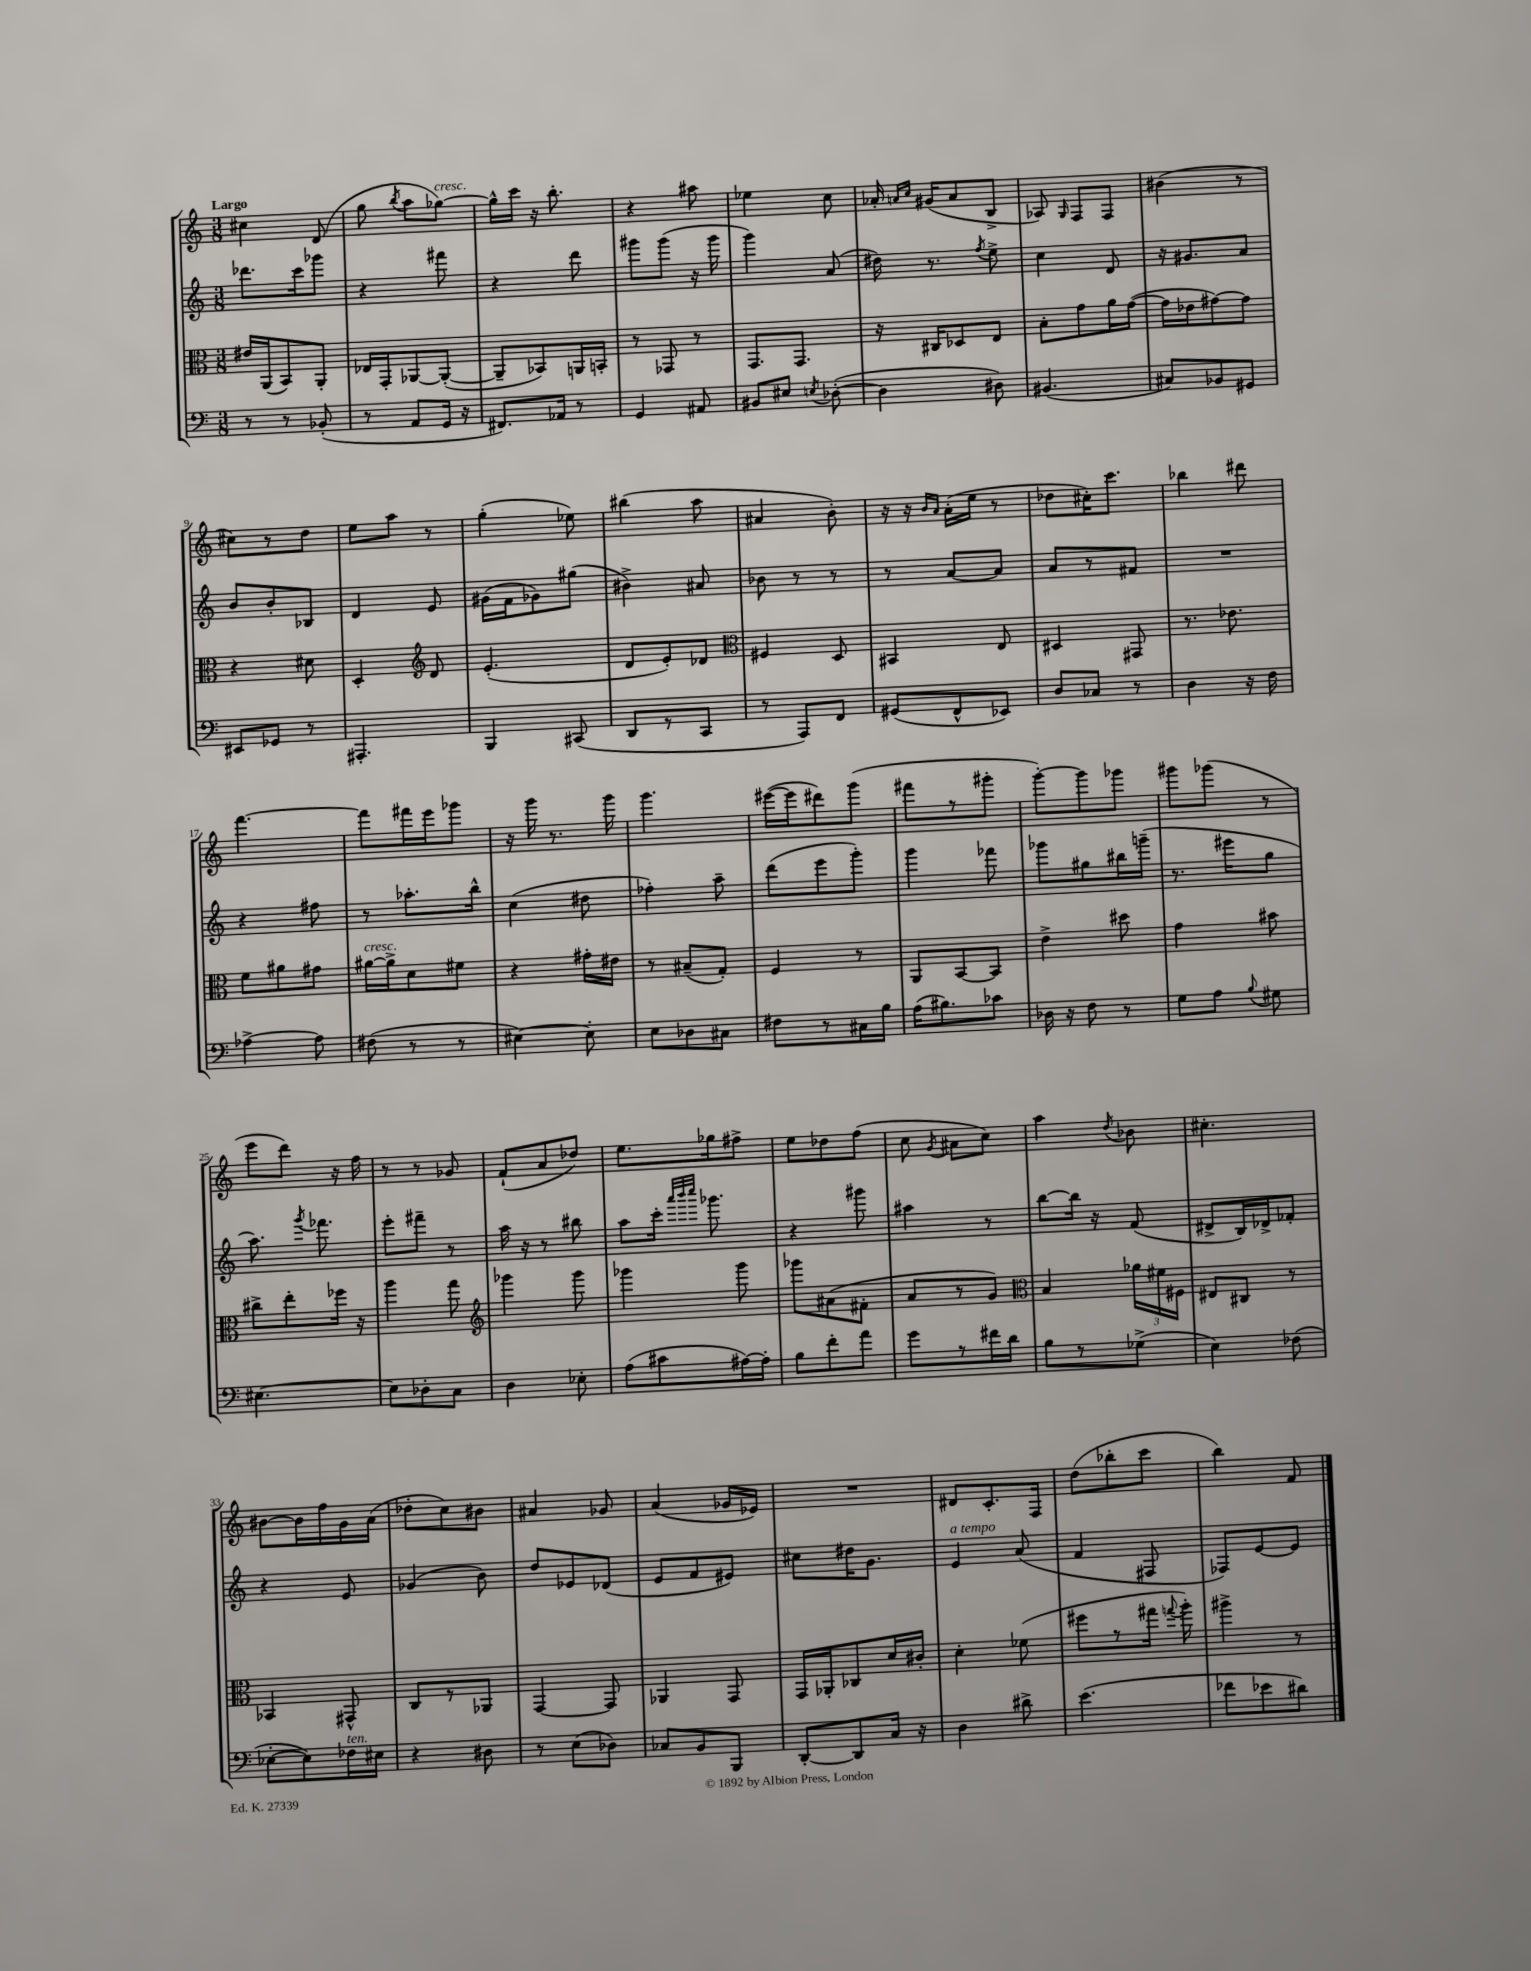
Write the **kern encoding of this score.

**kern	**kern	**kern	**kern
*staff4	*staff3	*staff2	*staff1
*clefF4	*clefC3	*clefG2	*clefG2
*k[]	*k[]	*k[]	*k[]
*M3/8	*M3/8	*M3/8	*M3/8
8r	16e#	8.ddd-	4cc#
.	(16AA	.	.
8r	8BB)	.	.
.	.	16ccc	.
(8BB-'	8AA'	8ggg-	(8d
=	=	=	=
8r	16E-	4r	8gg
.	16GG'	.	.
.	.	.	8qbb
8AA	[8AA-	.	8aa
16GG	(8AA-'_	8fff#	[8gg-)
16r	.	.	.
=	=	=	=
8.FF#)	8AA-~]	4r	16gg-^^]
.	.	.	16ccc
.	8BB-)	.	16r
16AA-	.	.	8.bb'
8r	16AA	8ddd	.
.	16BB'	.	.
=	=	=	=
4GG	8r	8ggg#	4r
.	8GG-	(8ggg#	.
8AA#	8r	16r	8aa#
.	.	16ggg#	.
=	=	=	=
8BB#	8.GG	4ggg)	4ee-
8E#	.	.	.
.	8.GG	.	.
8qE	.	.	.
([8D-'	.	(8a	8cc
=	=	=	=
4D-]	16r	16dd#)	16a-'
.	.	.	16qqa
.	.	.	16qqcc
.	16C#	8.r	(16g#
.	8D-	.	8a
.	.	8qff	.
8D#)	8E	8ee^	8B^
=	=	=	=
(4.BB#	8B'	4cc	8A-)
.	.	.	16qqG
.	8g	.	8F
.	16a	8d	8F
.	([16g	.	.
=	=	=	=
8C#)	16g]	16r	(4b#
.	16e-	8.g#	.
8BB-	[8g#)	.	.
8GG#	8g#]	8a	8r
=	=	=	=
8EE#	4r	8b	8cc#)
8GG-	.	8b'	8r
8r	8d#	8B-	8dd
=	=	=	=
4.AAA#'	4D'	4d	8ee
.	.	.	8aa
*	*clefG2	*	*
.	8d	8e	8r
=	=	=	=
4BBB	(4.e'	(16g#	(4gg'
.	.	16f	.
.	.	8g-)	.
(8CC#	.	(8gg#	8ee-)
=	=	=	=
8DD	8d	4b#^)	(4bb#
8r	8e')	.	.
8CC	8d-	8a#	8aa
=	=	=	=
*	*clefC3	*	*
8r	4F#	8b-	4a#
8AAA)	.	8r	.
8FF	8D	8r	8b')
=	=	=	=
(8GG#	4BB#	8r	16r
.	.	.	16r
.	.	.	16qqb
.	.	.	16qqa
8FF^^	.	[8a	(16a'
.	.	.	16ee
8EE-)	8E	8a]	8r
=	=	=	=
8D	4D#	8a	8dd-
8C-	.	8r	16cc#')
.	.	.	8.ccc
8r	8GG#	8f#	.
=	=	=	=
4D	8.r	4.r	4bb-
.	8.e-	.	.
16r	.	.	8ddd#
16F	.	.	.
=	=	=	=
[4A-^	8f	4r	[4.fff
.	8a#	.	.
8A-]	8g#	8ff#	.
=	=	=	=
(8F#	[16a#	8r	8fff]
.	16a#^]	.	.
8r	8d	8.aa-'	16fff#
.	.	.	16eee
8r	8f#	.	8ggg-
.	.	16bb^^	.
=	=	=	=
[4E#)	4r	(4cc	16r
.	.	.	16ggg
.	.	.	8.r
8E#']	16g#'	8dd#	.
.	16e#	.	16ggg
=	=	=	=
8E	8r	4ff-')	4.ggg
8D-	(8B#~	.	.
8C#	8G')	8aa~	.
=	=	=	=
8F#	4F	(8ddd	([16eee#
.	.	.	16eee#]
8r	.	8eee	8ddd#)
16C#	8r	8ggg')	(8ggg
16B	.	.	.
=	=	=	=
(16A	8AA	4ggg	8fff#
8.B#)	.	.	.
.	[8BB	.	8r
8c-	8BB]	8fff-	8ggg#'
=	=	=	=
16D-	4e^	8ggg-	[8ggg')
16r	.	.	.
8F	.	8gg#	8ggg]
8r	8dd#	16bb#	8ggg-
.	.	(16ggg~	.
=	=	=	=
8G	4g	8.r	8ggg#
8A	.	.	(8ggg-
.	.	16eee#	.
8qqB	.	.	.
8G#	8b#	8gg	8r
=	=	=	=
[4.E#	8cc#^	8.aa)	8eee
.	8ee'	.	8ddd)
.	.	8qggg	.
.	.	8.fff-	.
.	16ff-	.	16r
.	16r	.	16ff
=	=	=	=
8E#]	4aa	8eee'	8r
8D-'	.	8fff#~	8r
8C	8gg	8r	8g-
=	=	=	=
*	*clefG2	*	*
4D	4ggg-	16aa	(8f`
.	.	16r	.
.	.	8r	8a
8E-'	8ggg-	8bb#	8dd-)
=	=	=	=
(8A	4ggg-	8aa	8.ee
8c#	.	16ccc'	.
.	.	32qqaaa	.
.	.	32qqbbb	.
.	.	32qqcccc	.
.	.	8.ggg-	16gg-
[16A#)	8ggg-	.	8ff#^
16A#']	.	.	.
=	=	=	=
8B	8ggg-	4r	8ee
8f'	(8a#	.	8dd-
8a	8f#'	8ggg#	(8ff
=	=	=	=
8g	8a	4aa#	8cc
.	.	.	8qg
8r	8r	.	8a#
16f#	8g)	8r	8cc)
16d	.	.	.
=	=	=	=
*	*clefC3	*	*
8B	4B	[8bb	4aa
8r	.	16bb]	.
.	.	16r	.
.	.	.	8qdd
(8G-^	24a-	(8f	8b-
.	24f#	.	.
.	24F#	.	.
=	=	=	=
4E)	8E#	8d#^	4.cc#'
.	8C#	16B)	.
.	.	16d-^	.
(8F-	8r	8f-'	.
=	=	=	=
[8E-'	4BB-	4r	[8b#
8E-])	.	.	16b#]
.	.	.	16ff
16F-	8GG#^^	8e	16g
16E#	.	.	(16a
=	=	=	=
4r	8C	(4g-	8dd-'
.	8r	.	8cc)
8D#	8AA-	8b)	8b#
=	=	=	=
8r	[4GG	8dd	4a#
(8E	.	8e-	.
8D-)	8GG]	(8d-	8g-
=	=	=	=
8C-	4AA-	8e	(4a
8BB	.	8f	.
8BBB	8GG	8e#)	16g-
.	.	.	16e-)
=	=	=	=
[8DD'	16GG	8cc#	4.r
.	16AA-'	.	.
8DD]	8C-	16dd#	.
.	.	8.g	.
16C	16d	.	.
16r	16c#'	.	.
=	=	=	=
4D	4d'	4e	8d#
.	.	.	8.c'
8d#^	(8f-	(8a	.
.	.	.	16F
=	=	=	=
(4.e	8ff#	4f	(8dd
.	8r	.	8bb-'
.	16gg#	8F#	8ccc
.	8qqgg	.	.
.	16aa')	.	.
=	=	=	=
8f-	4aa#^	8F-)	4bb)
8e-	.	[8e	.
8d#)	8r	8e]	8f
==	==	==	==
*-	*-	*-	*-
